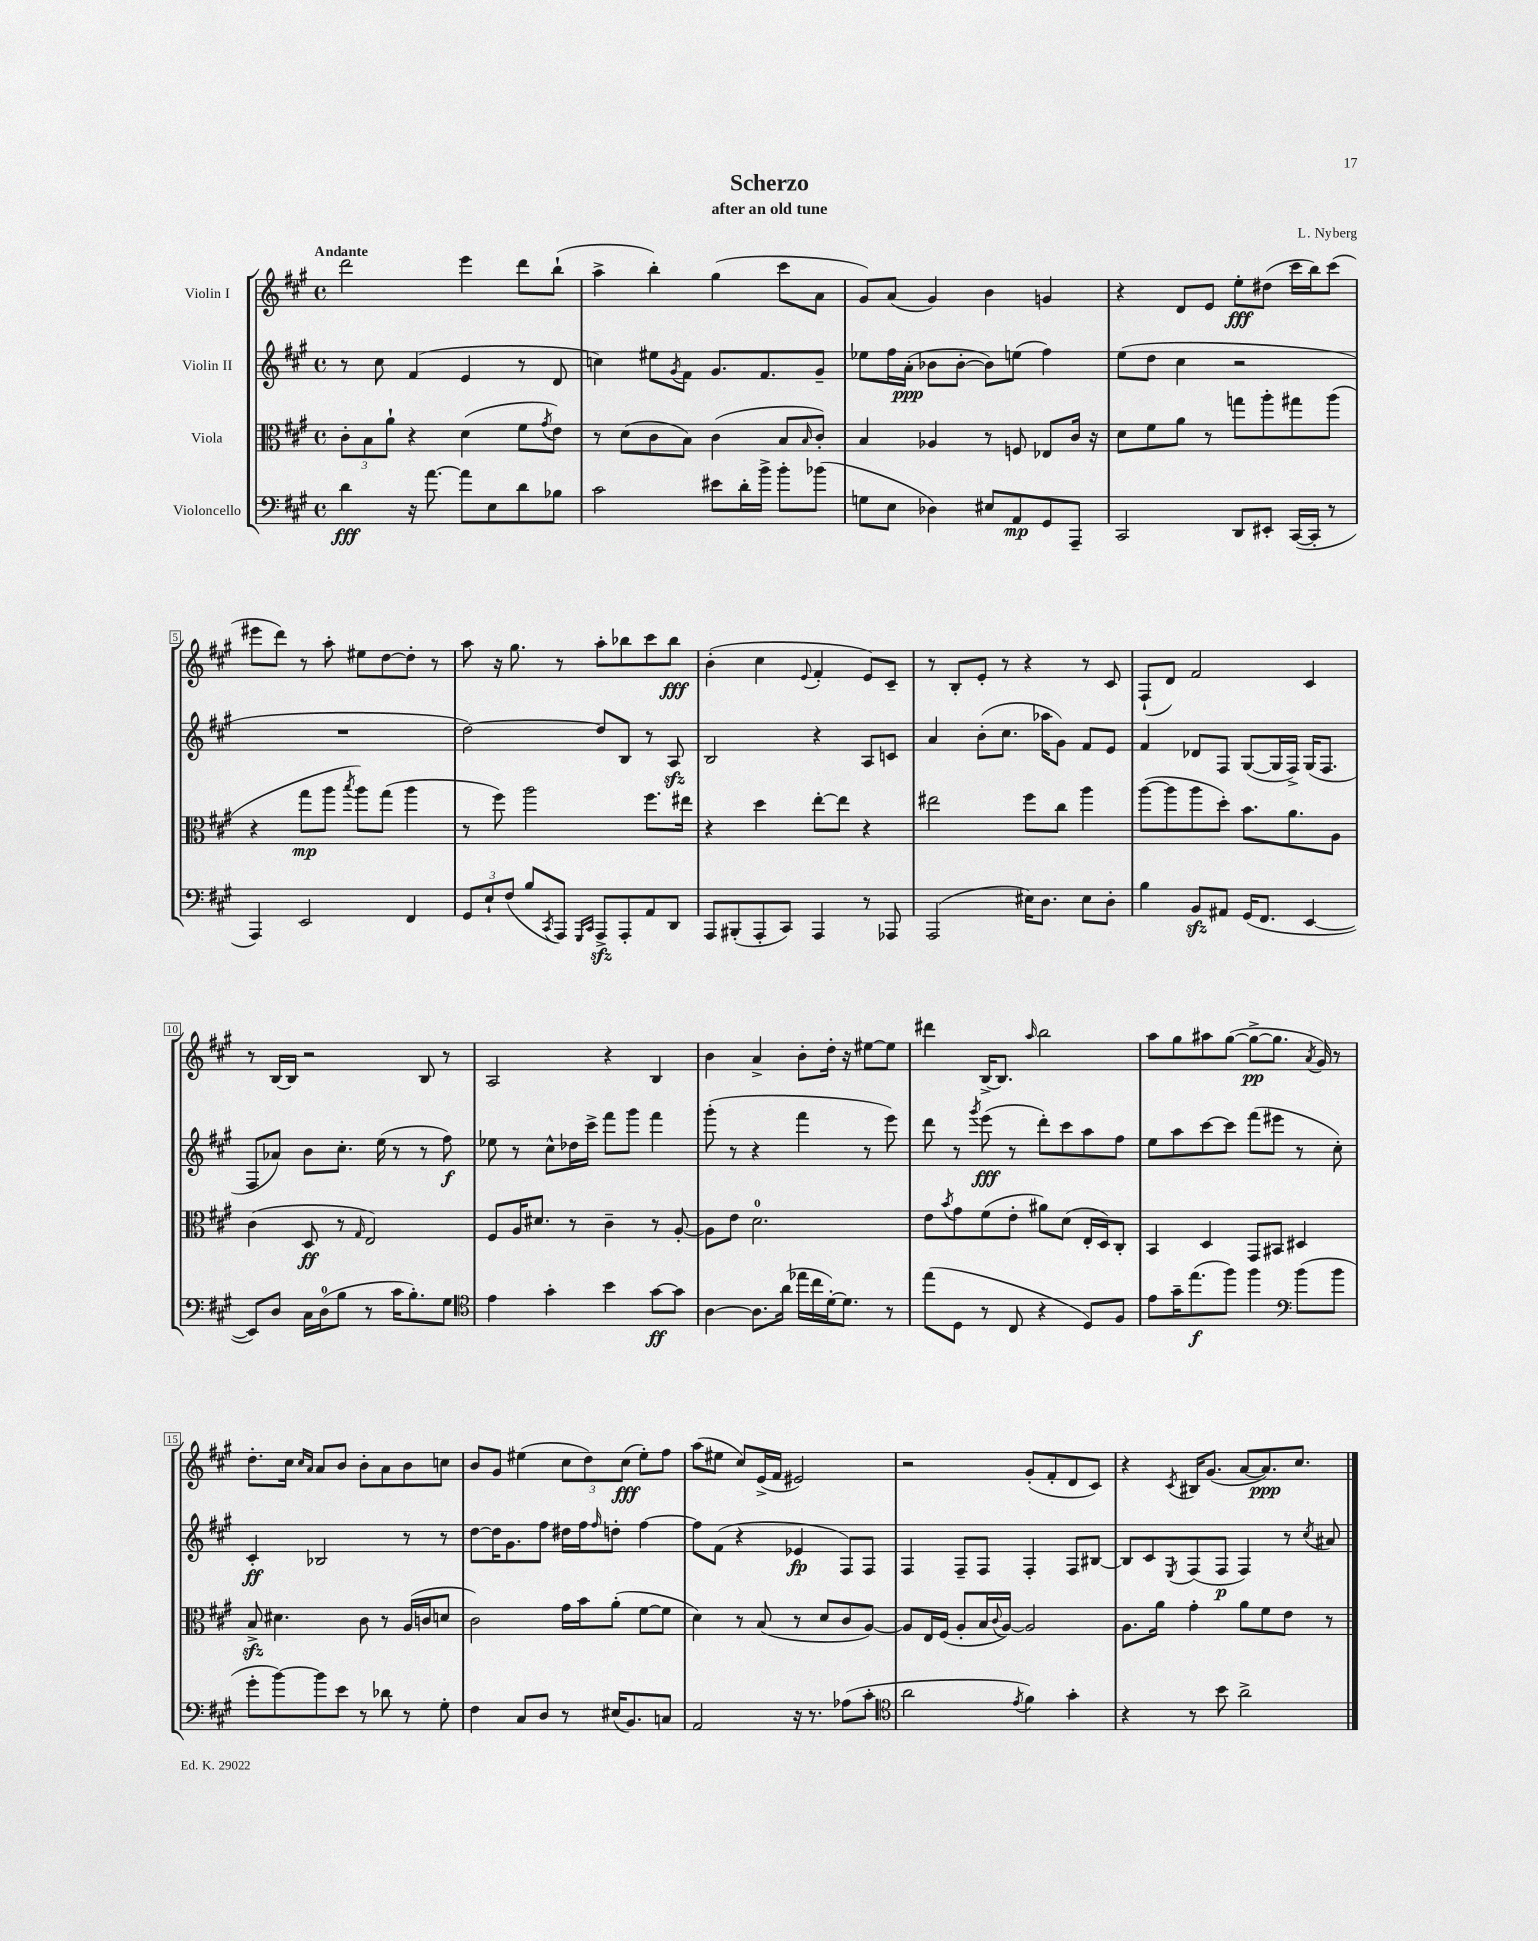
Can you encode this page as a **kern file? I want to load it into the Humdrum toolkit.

**kern	**dynam	**kern	**dynam	**kern	**dynam	**kern	**dynam
*part4	*part4	*part3	*part3	*part2	*part2	*part1	*part1
*staff4	*staff4	*staff3	*staff3	*staff2	*staff2	*staff1	*staff1
*I"Violoncello	*	*I"Viola	*	*I"Violin II	*	*I"Violin I	*
*clefF4	*	*clefC3	*	*clefG2	*	*clefG2	*
*k[f#c#g#]	*	*k[f#c#g#]	*	*k[f#c#g#]	*	*k[f#c#g#]	*
*M4/4	*	*M4/4	*	*M4/4	*	*M4/4	*
*met(c)	*	*met(c)	*	*met(c)	*	*met(c)	*
=1	=1	=1	=1	=1	=1	=1	=1
!	!	!	!	!	!	!LO:TX:a:B:t=Andante	!
4d\	fff	12c#'\L	.	8r	.	2ddd\	.
.	.	12B\	.	.	.	.	.
.	.	.	.	8cc#\	.	.	.
.	.	12a`\J	.	.	.	.	.
16r	.	4r	.	(4f#/	.	.	.
[8.a\	.	.	.	.	.	.	.
8a\L]	.	(4d\	.	4e/	.	4eee\	.
8E\	.	.	.	.	.	.	.
8d\	.	8f#\L	.	8r	.	8ddd\L	.
.	.	8qg#/	.	.	.	.	.
8B-X\J	.	8e\J)	.	8d/	.	(8bb`\J	.
=2	=2	=2	=2	=2	=2	=2	=2
2c#\	.	8r	.	4ccn\)	.	4aa^\	.
.	.	(8d\L	.	.	.	.	.
.	.	8c#\	.	8ee#X\L	.	4bb'\)	.
.	.	.	.	8qg#/	.	.	.
.	.	8B\J)	.	8f#\J	.	.	.
8e#X\L	.	(4c#\	.	8.g#/L	.	(4gg#\	.
16d'\L	.	.	.	.	.	.	.
16b^\JJ	.	.	.	8.f#/	.	.	.
8b'\L	.	8B/L	.	.	.	8ccc#\L	.
.	.	16qqB/	.	.	.	.	.
(8b-X\J	.	8c#'/J)	.	8g#~/J	.	8a\J	.
=3	=3	=3	=3	=3	=3	=3	=3
8Gn\L	.	4B/	.	8ee-X\L	.	8g#/L)	.
8E\J	.	.	.	16ff#\L	.	(8a/J	.
.	.	.	.	(16a'\JJ	ppp	.	.
4D-X\)	.	4A-X/	.	8b-X\L	.	4g#/)	.
.	.	.	.	[8b-'\J	.	.	.
8E#X/L	.	8r	.	8b-\L])	.	4b\	.
8AA/	mp	8Fn/	.	(8een\J	.	.	.
8GG#/	.	8E-X/L	.	4ff#\)	.	4gn/	.
8AAA~/J	.	16c#/Jk	.	.	.	.	.
.	.	16r	.	.	.	.	.
=4	=4	=4	=4	=4	=4	=4	=4
2CC#/	.	8d\L	.	(8ee\L	.	4r	.
.	.	8f#\	.	8dd\J	.	.	.
.	.	8a\J	.	4cc#\	.	8d/L	.
.	.	8r	.	.	.	8e/J	.
8DD/L	.	8ggn\L	.	2r	.	8ee'\L	fff
8EE#X'/J	.	8aa'\	.	.	.	(8dd#X\J	.
([16CC#/LL	.	8gg#X\	.	.	.	16ccc#\LL	.
16CC#'/JJ]	.	.	.	.	.	16bb\J)	.
8r	.	(8aa\J	.	.	.	(8ccc#\J	.
!!LO:LB:g=z
=5	=5	=5	=5	=5	=5	=5	=5
4AAA/)	.	4r	.	1r	.	8eee#X\L	.
.	.	.	.	.	.	8ddd\J)	.
2EE/	.	8gg#\L	mp	.	.	8r	.
.	.	8aa\J	.	.	.	8aa'\	.
.	.	8qbb/	.	.	.	.	.
.	.	8aa\L)	.	.	.	8ee#X\L	.
.	.	(8gg#\J	.	.	.	[8dd\	.
4FF#/	.	4aa\	.	.	.	8dd'\J]	.
.	.	.	.	.	.	8r	.
=6	=6	=6	=6	=6	=6	=6	=6
12GG#/L	.	8r	.	[2dd\)	.	8aa\	.
12E`/	.	.	.	.	.	.	.
.	.	8ff#\)	.	.	.	16r	.
(12F#/J	.	.	.	.	.	.	.
.	.	.	.	.	.	8.gg#\	.
8B/L	.	2aa\	.	.	.	.	.
8qCC#/	.	.	.	.	.	.	.
8AAA/J)	.	.	.	.	.	8r	.
16qqGGG#/LL	.	.	.	.	.	.	.
16qqCC#/JJ	.	.	.	.	.	.	.
8AAAzz^/L	.	.	.	8dd/L]	.	8aa'\L	.
8AAA'/	.	.	.	8B/J	.	8bb-X\	.
8AA/	.	8.ff#\L	.	8r	.	8ccc#\	.
8DD/J	.	.	.	8Azz/	.	8bb-\J	fff
.	.	16ee#X\Jk	.	.	.	.	.
=7	=7	=7	=7	=7	=7	=7	=7
8AAA/L	.	4r	.	2B/	.	(4b'\	.
(8BBB#X'/	.	.	.	.	.	.	.
8AAA'/	.	4dd\	.	.	.	4cc#\	.
8CC#/J)	.	.	.	.	.	.	.
.	.	.	.	.	.	8qqe/	.
4AAA/	.	[8ee'\L	.	4r	.	4f#'/	.
.	.	8ee\J]	.	.	.	.	.
8r	.	4r	.	8A/L	.	8e/L)	.
8AAA-X/	.	.	.	8cn/J	.	8c#~/J	.
=8	=8	=8	=8	=8	=8	=8	=8
(2AAA/	.	2ee#X\	.	4a/	.	8r	.
.	.	.	.	.	.	8B'/L	.
.	.	.	.	(8b'\L	.	8e'/J	.
.	.	.	.	8.cc#\J	.	8r	.
16E#X\KL)	.	8ff#\L	.	.	.	4r	.
8.D\J	.	.	.	16aa-X\KL	.	.	.
.	.	8cc#\J	.	8g#\J)	.	.	.
8E#\L	.	4aa\	.	8f#/L	.	8r	.
8D'\J	.	.	.	8e/J	.	8c#/	.
=9	=9	=9	=9	=9	=9	=9	=9
4B\	.	([8aa\L	.	4f#/	.	(8F#`/L	.
.	.	8aa\]	.	.	.	8d/J)	.
8BBzz/L	.	8aa\	.	8d-X/L	.	2f#/	.
8AA#X/J	.	8dd'\J)	.	8F#/J	.	.	.
(16GG#/KL	.	8.b\L	.	([8G#/L	.	.	.
8.FF#/J	.	.	.	.	.	.	.
.	.	.	.	16G#/L]	.	.	.
.	.	8.a\	.	16F#^/JJ)	.	.	.
[4EE/	.	.	.	(16G#/KL	.	4c#/	.
.	.	.	.	8.F#/J	.	.	.
.	.	8A\J	.	.	.	.	.
!!LO:LB:g=z
=10	=10	=10	=10	=10	=10	=10	=10
8EE/L])	.	(4c#\	.	8F#/L	.	8r	.
8D/J	.	.	.	8a-X/J)	.	[16B/LL	.
.	.	.	.	.	.	16B/JJ]	.
16C#\LL	.	8D/	ff	8b\L	.	2r	.
(16D\J	.	.	.	.	.	.	.
8B\J	.	8r	.	8.cc#'\J	.	.	.
.	.	16qqG#/	.	.	.	.	.
8r	.	2E/)	.	.	.	.	.
.	.	.	.	(16ee\	.	.	.
16c#\KL	.	.	.	8r	.	.	.
8.B'\)	.	.	.	.	.	.	.
.	.	.	.	8r	.	8B/	.
8G#\J	.	.	.	8ff#\)	f	8r	.
=11	=11	=11	=11	=11	=11	=11	=11
*clefC4	*	*	*	*	*	*	*
4e\	.	8F#/L	.	8ee-X\	.	2A/	.
.	.	16A/K	.	8r	.	.	.
.	.	8.d#X/J	.	.	.	.	.
4g#'\	.	.	.	8cc#^^\L	.	.	.
.	.	8r	.	16dd-X\L	.	.	.
.	.	.	.	16ccc#^\JJ	.	.	.
4b\	.	4c#~\	.	8fff#\L	.	4r	.
.	.	.	.	8ggg#\J	.	.	.
[8g#\L	ff	8r	.	4fff#\	.	4B/	.
8g#\J]	.	[8A'/	.	.	.	.	.
=12	=12	=12	=12	=12	=12	=12	=12
[4A\	.	8A\L]	.	(8ggg#'\	.	4b\	.
.	.	8e\J	.	8r	.	.	.
8.A\L]	.	2.d\	.	4r	.	4a^/	.
(16a\Jk	.	.	.	.	.	.	.
16ee-X\LL	.	.	.	4fff#\	.	8b'\L	.
16cc#\	.	.	.	.	.	.	.
[16d'\J)	.	.	.	.	.	16dd'\Jk	.
8.d\J]	.	.	.	.	.	16r	.
.	.	.	.	8r	.	[8ee#X\L	.
8r	.	.	.	8eee\)	.	8ee#\J]	.
=13	=13	=13	=13	=13	=13	=13	=13
(8ee\L	.	8e\L	.	8ddd\	.	4ddd#X\	.
.	.	8qb/	.	.	.	.	.
8D\J	.	8g#\	.	8r	.	.	.
.	.	.	.	8qggg#/	.	.	.
8r	.	(8f#\	.	(8eee\	fff	[16B^/KL	.
.	.	.	.	.	.	8.B/J]	.
8C#/	.	8e'\J	.	8r	.	.	.
.	.	.	.	.	.	16qqaa/	.
4r	.	8a#X\L)	.	8ddd'\L)	.	2bb\	.
.	.	(8d\J	.	8ccc#\	.	.	.
8D/L)	.	16E'/LL	.	8aa\	.	.	.
.	.	16D/J)	.	.	.	.	.
8F#/J	.	8C#'/J	.	8ff#\J	.	.	.
=14	=14	=14	=14	=14	=14	=14	=14
8e\L	.	4BB/	.	8ee\L	.	8aa\L	.
16g#~\K	.	.	.	8aa\	.	8gg#\	.
(8.ee\	f	.	.	.	.	.	.
.	.	4D/	.	[8ccc#\	.	8aa#X\	.
8ff#\J)	.	.	.	8ccc#\J]	.	([8gg#\J	.
4ff#\	.	8GG#/L	.	(8fff#\L	.	8gg#^\L_	pp
.	.	8BB#X/J	.	8eee#X\J	.	8.gg#\J]	.
*clefF4	*	*	*	*	*	*	*
(8b\L	.	4D#X/	.	8r	.	.	.
.	.	.	.	.	.	8qa/	.
.	.	.	.	.	.	16g#/)	.
8b\J	.	.	.	8cc#'\)	.	8r	.
!!LO:LB:g=z
=15	=15	=15	=15	=15	=15	=15	=15
8g#'\L	.	8Bzz^/	.	4c#'/	ff	8.dd'\L	.
[8b\)	.	4.d#X\	.	.	.	.	.
.	.	.	.	.	.	16cc#\Jk	.
.	.	.	.	.	.	16qqcc#/LL	.
.	.	.	.	.	.	16qqa/JJ	.
8b\]	.	.	.	2B-X/	.	8a/L	.
8e\J	.	.	.	.	.	8b/J	.
8r	.	8c#\	.	.	.	8b'\L	.
8d-X\	.	8r	.	.	.	8a\	.
8r	.	(16A/LL	.	8r	.	8b\	.
.	.	16cn/J	.	.	.	.	.
8G#'\	.	8dn/J	.	8r	.	8ccn\J	.
=16	=16	=16	=16	=16	=16	=16	=16
4F#\	.	2c#\)	.	[8dd\L	.	8b/L	.
.	.	.	.	16dd\K]	.	8g#/J	.
.	.	.	.	8.g#\	.	.	.
8C#/L	.	.	.	.	.	(4ee#X\	.
8D/J	.	.	.	8ff#\J	.	.	.
8r	.	16g#\LL	.	16dd#X\LL	.	12cc#\L	.
.	.	16b\J	.	16ff#\J	.	.	.
.	.	.	.	.	.	12dd\)	.
.	.	.	.	16qqff#/	.	.	.
(16E#X/KL	.	(8a'\J	.	8ddn'\J	.	.	.
.	.	.	.	.	.	(12cc#\J	fff
8.BB/)	.	.	.	.	.	.	.
.	.	[8f#\L	.	[4ff#\	.	8ee#'\L)	.
8Cn/J	.	8f#\J]	.	.	.	8ff#\J	.
=17	=17	=17	=17	=17	=17	=17	=17
2AA/	.	4d\)	.	8ff#\L]	.	(8aa\L	.
.	.	.	.	(8f#\J	.	8ee#X\J	.
.	.	8r	.	4r	.	8cc#/L)	.
.	.	(8B/	.	.	.	(16e^/L	.
.	.	.	.	.	.	16f#/JJ	.
16r	.	8r	.	4e-X/	fp	2e#X/)	.
8.r	.	.	.	.	.	.	.
.	.	8d/L	.	.	.	.	.
(8A-X\L	.	8c#/	.	8F#/L)	.	.	.
8c#'\J	.	[8A/J)	.	8F#/J	.	.	.
=18	=18	=18	=18	=18	=18	=18	=18
*clefC4	*	*	*	*	*	*	*
2a\	.	8A/L]	.	4F#/	.	2r	.
.	.	16E/L	.	.	.	.	.
.	.	(16F#/JJ	.	.	.	.	.
.	.	8A'/L	.	8F#~/L	.	.	.
.	.	16B/L	.	8F#/J	.	.	.
.	.	8qqc#/	.	.	.	.	.
.	.	[16A/JJ)	.	.	.	.	.
8qe/	.	.	.	.	.	.	.
4f#\)	.	2A/]	.	4F#'/	.	(8g#'/L	.
.	.	.	.	.	.	8f#'/	.
4g#'\	.	.	.	8F#/L	.	8d/	.
.	.	.	.	[8B#X/J	.	8c#/J)	.
=19	=19	=19	=19	=19	=19	=19	=19
4r	.	8.A\L	.	8B#/L]	.	4r	.
.	.	.	.	8c#/	.	.	.
.	.	16a\Jk	.	.	.	.	.
.	.	.	.	8qE/	.	8qc#/	.
8r	.	4g#'\	.	(8F#/	.	16B#X/KL	.
.	.	.	.	.	.	(8.g#/J	.
8b\	.	.	.	8F#/J	p	.	.
2a^\	.	8a\L	.	4F#/)	.	[8a/L	.
.	.	8f#\	.	.	.	8.a/])	ppp
.	.	8e\J	.	8r	.	.	.
.	.	.	.	.	.	8.cc#/J	.
.	.	.	.	8qcc#/	.	.	.
.	.	8r	.	8a#X/	.	.	.
==	==	==	==	==	==	==	==
*-	*-	*-	*-	*-	*-	*-	*-
